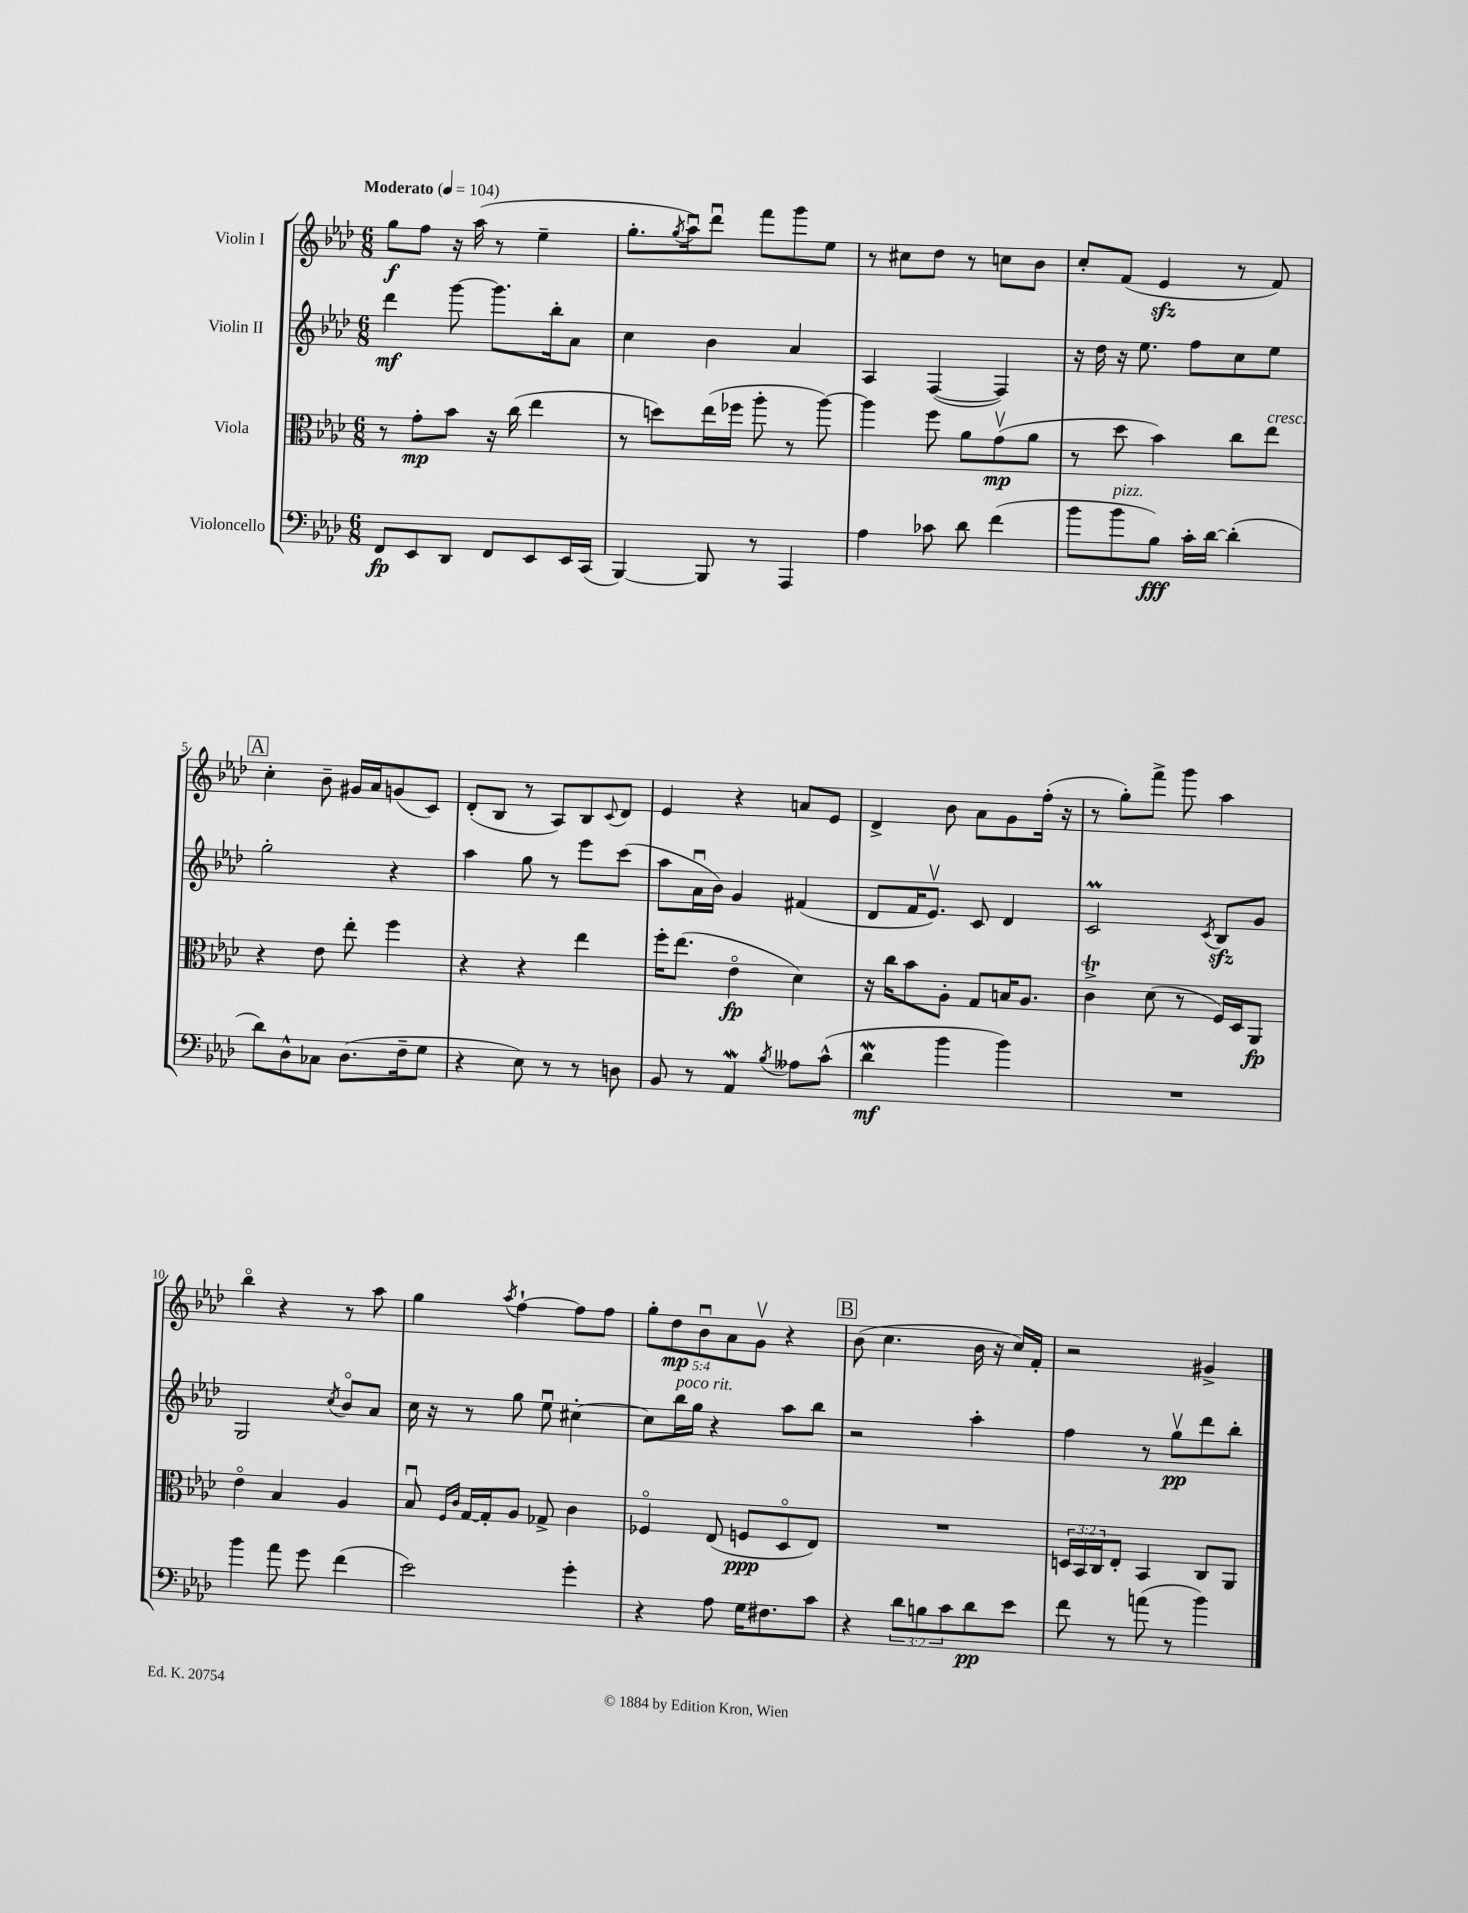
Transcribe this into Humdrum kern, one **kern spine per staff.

**kern	**dynam	**kern	**dynam	**kern	**dynam	**kern	**dynam
*part4	*part4	*part3	*part3	*part2	*part2	*part1	*part1
*staff4	*staff4	*staff3	*staff3	*staff2	*staff2	*staff1	*staff1
*I"Violoncello	*	*I"Viola	*	*I"Violin II	*	*I"Violin I	*
*clefF4	*	*clefC3	*	*clefG2	*	*clefG2	*
*k[b-e-a-d-]	*	*k[b-e-a-d-]	*	*k[b-e-a-d-]	*	*k[b-e-a-d-]	*
*M6/8	*	*M6/8	*	*M6/8	*	*M6/8	*
*MM104	*	*MM104	*	*MM104	*	*MM104	*
=1	=1	=1	=1	=1	=1	=1	=1
!	!	!	!	!	!	!LO:TX:a:B:t=Moderato	!
8FF/L	fp	8r	.	4ddd-\	mf	8gg\L	f
8EE-/	.	8g'\L	mp	.	.	8ff\J	.
8DD-/J	.	8b-\J	.	[8ggg\	.	16r	.
.	.	.	.	.	.	(16aa-\	.
8FF/L	.	16r	.	8.ggg\L]	.	8r	.
.	.	(16cc\	.	.	.	.	.
8EE-/	.	4ee-\	.	.	.	4ee-~\	.
.	.	.	.	16bb-'\k	.	.	.
16EE-/L	.	.	.	8a-\J	.	.	.
(16CC/JJ	.	.	.	.	.	.	.
=2	=2	=2	=2	=2	=2	=2	=2
[4BBB-/)	.	8r	.	4cc\	.	8.gg'\L	.
.	.	8ddn\L)	.	.	.	.	.
.	.	.	.	.	.	8qgg/	.
.	.	.	.	.	.	16aa-u\k)	.
8BBB-/]	.	(16ee-\L	.	4b-\	.	8ddd-u\J	.
.	.	16ff-X\JJ	.	.	.	.	.
8r	.	8aa-'\	.	.	.	8fff\L	.
4AAA-/	.	8r	.	4a-/	.	8ggg\	.
.	.	[8aa-\)	.	.	.	8ee-\J	.
=3	=3	=3	=3	=3	=3	=3	=3
4A-\	.	4aa-\]	.	4A-/	.	8r	.
.	.	.	.	.	.	8cc#X\L	.
8c-X\	.	8ff\	.	([4F/	.	8dd-\J	.
8d-\	.	8a-\L	.	.	.	8r	.
(4f\	.	(8gv\	mp	4F/])	.	8ccn\L	.
.	.	8a-\J	.	.	.	8b-\J	.
=4	=4	=4	=4	=4	=4	=4	=4
8b-\L	.	8r	.	16r	.	8cc'/L	.
.	.	.	.	16dd-\	.	.	.
!LO:TX:a:i:t=pizz.	!	!	!	!	!	!	!
8b-\	.	8dd-\	.	16r	.	(8f/J	.
.	.	.	.	8.ee-\	.	.	.
8B-\J)	fff	4b-\)	.	.	.	4e-zz/	.
16c'\LL	.	.	.	8ff\L	.	.	.
[16d-\JJ	.	.	.	.	.	.	.
(4d-'\]	.	8cc\L	.	8cc\	.	8r	.
!	!	!LO:TX:a:i:t=cresc.	!	!	!	!	!
.	.	8ee-\J	.	8ee-\J	.	8f/)	.
!!LO:LB:g=z
!!LO:REH:place=s1:t=A
=5	=5	=5	=5	=5	=5	=5	=5
8d-\L)	.	4r	.	2gg'\	.	4cc'\	.
8D-^^\	.	.	.	.	.	.	.
8C-X\J	.	8e-\	.	.	.	8b-~\	.
(8.D-\L	.	8ee-'\	.	.	.	16g#X/LL	.
.	.	.	.	.	.	16a-/J	.
.	.	4ff\	.	4r	.	(8gn/	.
16F~\k	.	.	.	.	.	.	.
8G\J	.	.	.	.	.	8c/J)	.
=6	=6	=6	=6	=6	=6	=6	=6
4r	.	4r	.	4aa-\	.	(8d-'/L	.
.	.	.	.	.	.	8B-/J	.
8E-\)	.	4r	.	8gg\	.	8r	.
8r	.	.	.	8r	.	8A-/L)	.
8r	.	4ee-\	.	8eee-\L	.	8B-/	.
.	.	.	.	.	.	8qqc/	.
8Dn\	.	.	.	(8ccc\J	.	8d-/J	.
=7	=7	=7	=7	=7	=7	=7	=7
8BB-/	.	16ff'\KL	.	8aa-\L	.	4e-/	.
.	.	(8.ee-\J	.	.	.	.	.
8r	.	.	.	16a-u\L	.	.	.
.	.	.	.	16b-\JJ)	.	.	.
4AA-w/	.	4e-\	fp	4g/	.	4r	.
8qB-/	.	.	.	.	.	.	.
8A--X\L	.	4d-\)	.	(4f#X/	.	8an/L	.
(8c^^\J	.	.	.	.	.	8e-/J	.
=8	=8	=8	=8	=8	=8	=8	=8
4d-w\	mf	16r	.	8d-/L	.	4d-^/	.
.	.	16cc\KL	.	.	.	.	.
.	.	8b-\	.	16f/K	.	.	.
.	.	.	.	8.e-v/J)	.	.	.
4b-\	.	8A-'\J	.	.	.	8b-\	.
.	.	8G/L	.	8c/	.	8a-\L	.
4b-\)	.	16Bn/K	.	4d-/	.	8g\	.
.	.	8.A-/J	.	.	.	.	.
.	.	.	.	.	.	(16ff'\Jk	.
.	.	.	.	.	.	16r	.
=9	=9	=9	=9	=9	=9	=9	=9
2.r	.	4ct^\	.	2cm/	.	8r	.
.	.	.	.	.	.	8gg'\L)	.
.	.	(8d-\	.	.	.	8fff^\J	.
.	.	8r	.	.	.	8ggg\	.
.	.	.	.	8qc/	.	.	.
.	.	16F/LL)	.	8B-zz/L	.	4aa-\	.
.	.	16D-/J	.	.	.	.	.
.	.	8AA-/J	fp	8g/J	.	.	.
!!LO:LB:g=z
=10	=10	=10	=10	=10	=10	=10	=10
4b-\	.	4e-\	.	2G/	.	4bb-\	.
8a-\	.	4B-/	.	.	.	4r	.
8g\	.	.	.	.	.	.	.
.	.	.	.	8qcc/	.	.	.
(4f\	.	4A-/	.	8b-/L	.	8r	.
.	.	.	.	8a-/J	.	8aa-\	.
=11	=11	=11	=11	=11	=11	=11	=11
2e-\)	.	8B-u/	.	16cc\	.	4gg\	.
.	.	.	.	16r	.	.	.
.	.	16qqF/LL	.	.	.	.	.
.	.	16qqc/JJ	.	.	.	.	.
.	.	[16G/LL	.	8r	.	.	.
.	.	16G'/J]	.	.	.	.	.
.	.	.	.	.	.	8qaa-/	.
.	.	8A-/J	.	8gg\	.	[4ff`\	.
.	.	8G-X^/	.	8ee-u\	.	.	.
4g'\	.	4c\	.	[4cc#X'\	.	8ff\L]	.
.	.	.	.	.	.	8ff\J	.
=12	=12	=12	=12	=12	=12	=12	=12
4r	.	4F-X/	.	8cc#\L]	.	10gg'\L	.
.	.	.	.	.	.	10dd-\	mp
!	!	!	!	!LO:TX:a:i:t=poco rit.	!	!	!
.	.	.	.	16bb-\L	.	.	.
.	.	.	.	16gg\JJ	.	.	.
.	.	.	.	.	.	10b-u\	.
8A-\	.	(8E-/	.	4r	.	.	.
.	.	.	.	.	.	10a-\	.
16G\KL	.	8Fn/L	ppp	.	.	.	.
.	.	.	.	.	.	10gv\J	.
8.F#X\	.	.	.	.	.	.	.
.	.	8D-/	.	8aa-\L	.	4r	.
8c\J	.	8E-/J)	.	8bb-\J	.	.	.
!!LO:REH:place=s1:t=B
=13	=13	=13	=13	=13	=13	=13	=13
4r	.	2.r	.	2r	.	(8b-\	.
.	.	.	.	.	.	4.cc\	.
12d-\L	.	.	.	.	.	.	.
12Bn\	.	.	.	.	.	.	.
12c\	.	.	.	.	.	.	.
8d-\	pp	.	.	4aa-'\	.	16b-\	.
.	.	.	.	.	.	16r	.
8e-\J	.	.	.	.	.	16cc/LL)	.
.	.	.	.	.	.	16f'/JJ	.
=14	=14	=14	=14	=14	=14	=14	=14
8f\	.	24Dn/LL	.	4ff\	.	2r	.
.	.	24BB-/	.	.	.	.	.
.	.	24C/J	.	.	.	.	.
8r	.	8E-'/J	.	.	.	.	.
(8an\	.	4BB-/	.	8r	.	.	.
8r	.	.	.	8ggv\L	pp	.	.
4b-\)	.	8C/L	.	8ddd-\	.	4g#X^/	.
.	.	8AA-/J	.	8bb-'\J	.	.	.
==	==	==	==	==	==	==	==
*-	*-	*-	*-	*-	*-	*-	*-
